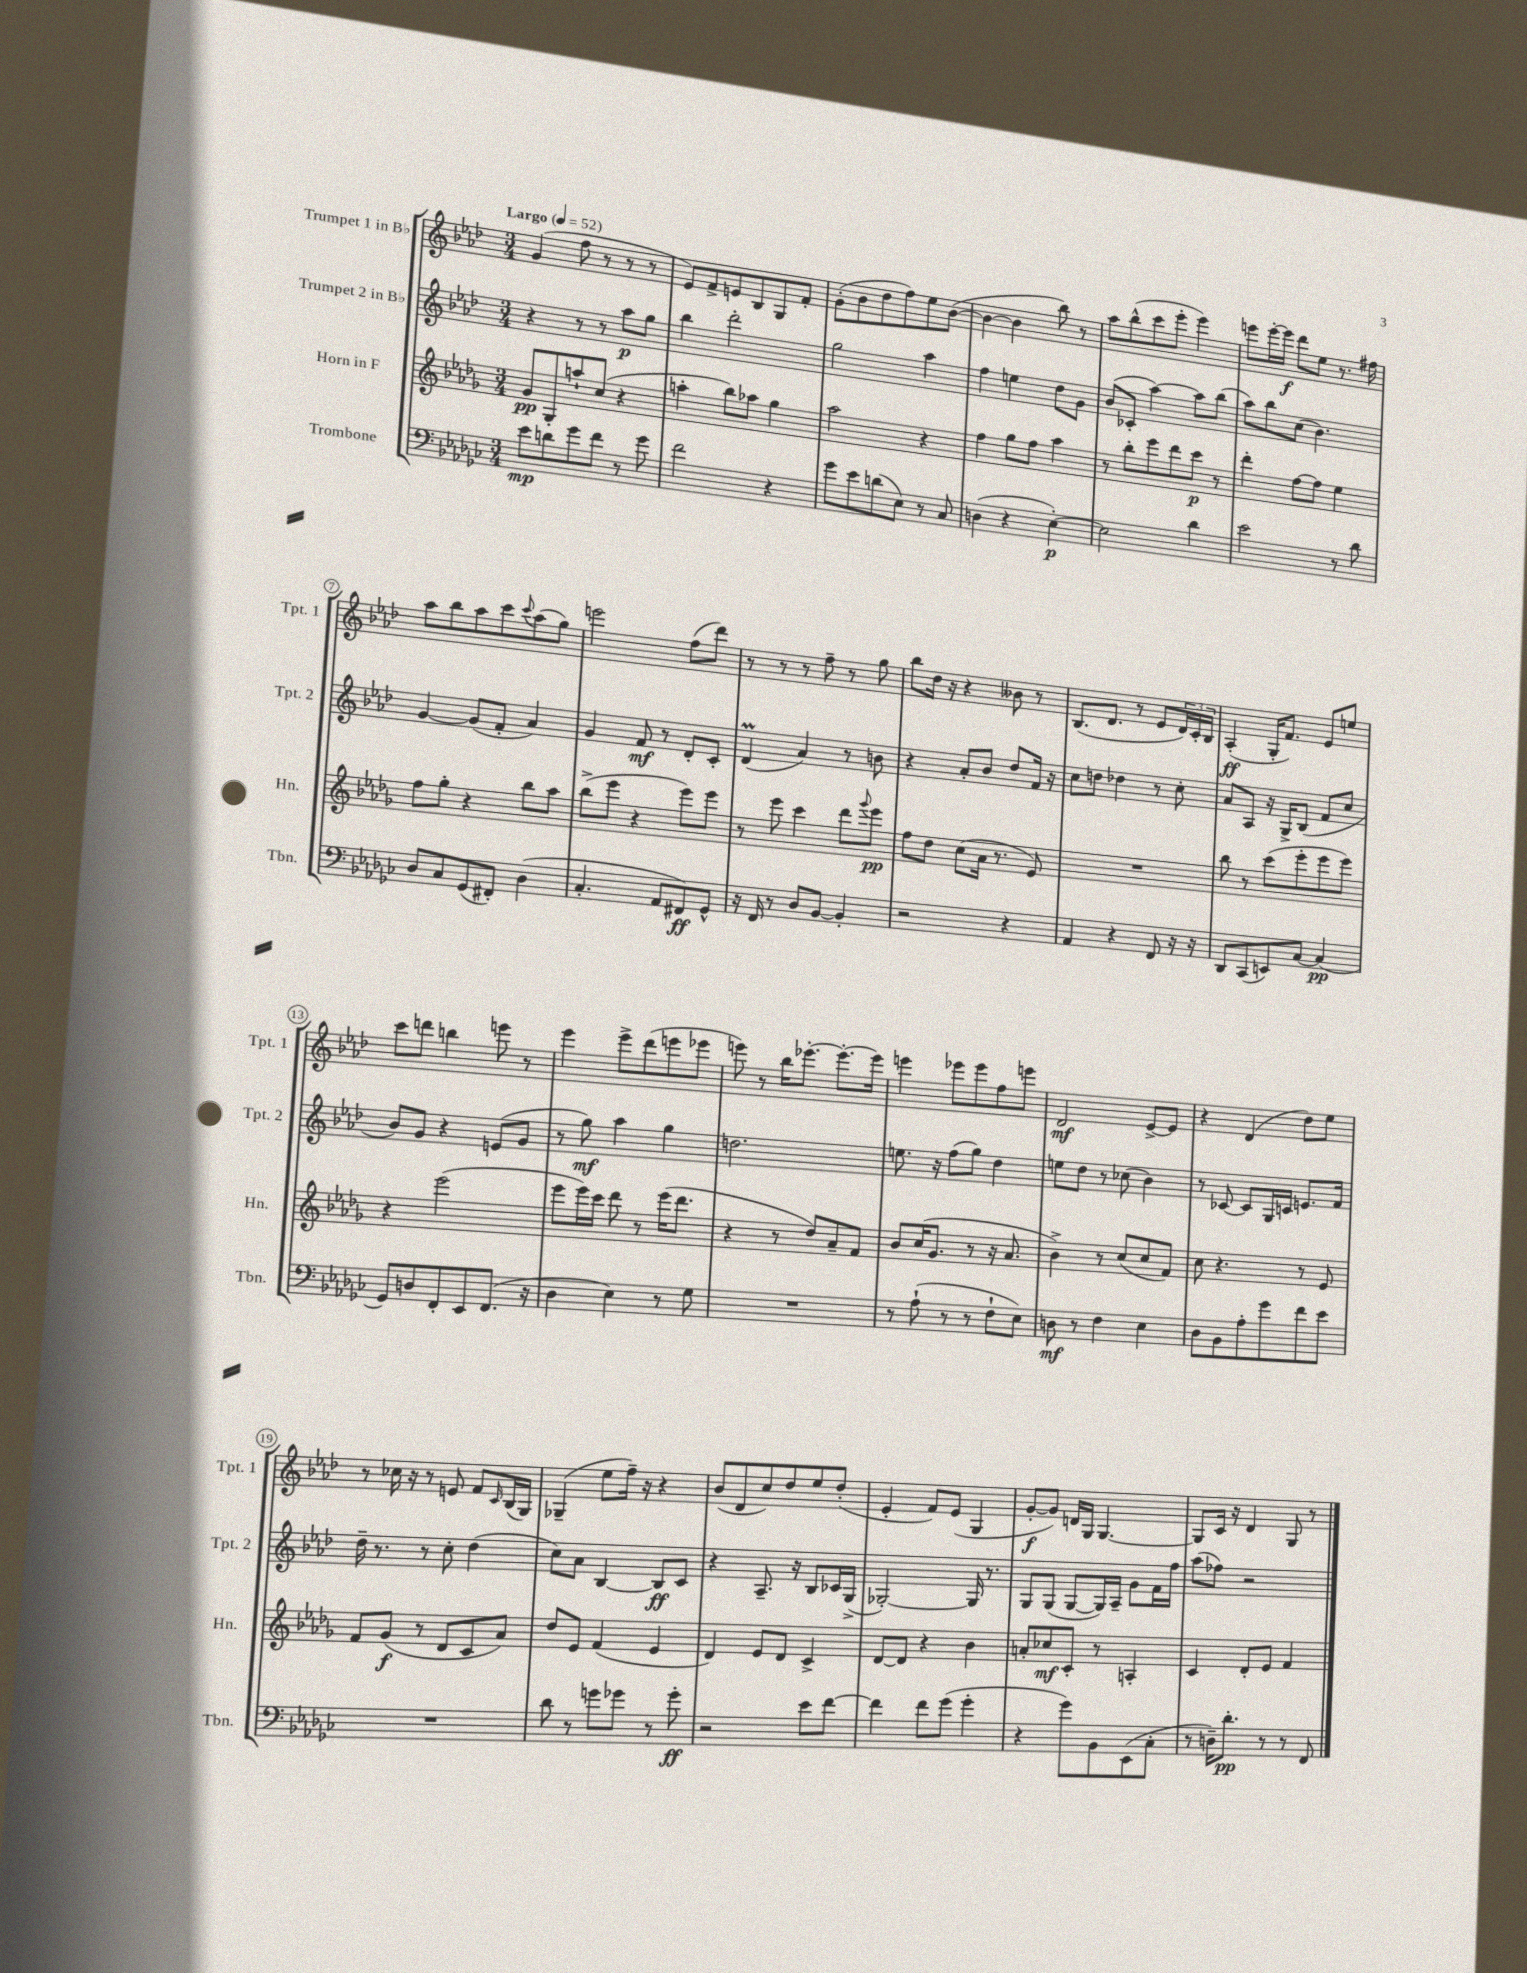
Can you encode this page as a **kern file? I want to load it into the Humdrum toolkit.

**kern	**dynam	**kern	**dynam	**kern	**dynam	**kern	**dynam
*part4	*part4	*part3	*part3	*part2	*part2	*part1	*part1
*staff4	*staff4	*staff3	*staff3	*staff2	*staff2	*staff1	*staff1
*I"Trombone	*	*I"Horn in F	*	*I"Trumpet 2 in B♭	*	*I"Trumpet 1 in B♭	*
*I'Tbn.	*	*I'Hn.	*	*I'Tpt. 2	*	*I'Tpt. 1	*
*clefF4	*	*clefG2	*	*clefG2	*	*clefG2	*
*k[b-e-a-d-g-c-]	*	*k[b-e-a-d-g-]	*	*k[b-e-a-d-]	*	*k[b-e-a-d-]	*
*M3/4	*	*M3/4	*	*M3/4	*	*M3/4	*
*MM52	*	*MM52	*	*MM52	*	*MM52	*
=1	=1	=1	=1	=1	=1	=1	=1
!	!	!	!	!	!	!LO:TX:a:B:t=Largo	!
8e-\L	mp	8g-/L	pp	4r	.	(4g/	.
8dn\	.	8G-'/	.	.	.	.	.
8g-\	.	8aan`/	.	8r	.	8ff\	.
8f\J	.	(8cc/J	.	8r	.	8r	.
8r	.	4r	.	8aa-\L	p	8r	.
8g-\	.	.	.	8gg\J	.	8r	.
=2	=2	=2	=2	=2	=2	=2	=2
2f\	.	4aan'\	.	4bb-\	.	8e-/L)	.
.	.	.	.	.	.	8f^/	.
.	.	8bb-\L)	.	2ddd-'\	.	8en/	.
.	.	8aa-X\J	.	.	.	8B-/	.
4r	.	4gg-\	.	.	.	8G/	.
.	.	.	.	.	.	8f'/J	.
=3	=3	=3	=3	=3	=3	=3	=3
8g-\L	.	2aa-\	.	2gg\	.	(8g'\L	.
8e-\	.	.	.	.	.	8b-\	.
(8dn\	.	.	.	.	.	8dd-\	.
8E-\J)	.	.	.	.	.	8ff\)	.
8r	.	4r	.	4aa-\	.	8ee-\	.
8C-/	.	.	.	.	.	([8b-\J	.
=4	=4	=4	=4	=4	=4	=4	=4
(4Dn\	.	4ff\	.	4ff\	.	4b-\_	.
4r	.	8gg-\L	.	4een\	.	4b-\]	.
.	.	8ff\J	.	.	.	.	.
[4E-'\)	p	4aa-\	.	8dd-\L	.	8bb-\)	.
.	.	.	.	8g\J	.	8r	.
=5	=5	=5	=5	=5	=5	=5	=5
2E-\]	.	8r	.	(8b-/L	.	8aa-\L	.
.	.	8bb-'\L	.	8c-X'/J	.	(8bb-^^\	.
.	.	8eee-\	.	[4aa-\)	.	8ccc\	.
.	.	8ddd-\	.	.	.	8eee-'\J	.
4d-\	.	8ccc\J	p	8aa-\L]	.	4eee-\)	.
.	.	8r	.	(8bb-\J	.	.	.
=6	=6	=6	=6	=6	=6	=6	=6
2e-\	.	4ddd-'\	.	8aa-\L)	.	8eeen\L	.
.	.	.	.	8bb-\	.	[16eee'\L	.
.	.	.	.	.	.	16eee\JJ]	f
.	.	[8ff\L	.	(8cc\J	.	8ddd-\L	.
.	.	8ff\J]	.	4.b-\)	.	8ee-\J	.
8r	.	4ee-\	.	.	.	8.r	.
8d-\	.	.	.	.	.	.	.
.	.	.	.	.	.	16ff#X\	.
!!LO:LB:g=z
=7	=7	=7	=7	=7	=7	=7	=7
8D-/L	.	8ff\L	.	[4g/	.	8aa-\L	.
8C-/	.	8gg-'\J	.	.	.	8bb-\	.
(8GG-/	.	4r	.	(8g/L]	.	8aa-\	.
8FF#X'/J)	.	.	.	8f'/J	.	8ccc\	.
.	.	.	.	.	.	8qqccc/	.
(4D-\	.	8bb-\L	.	4a-/)	.	(8aa-\	.
.	.	8aa-\J	.	.	.	8gg\J)	.
=8	=8	=8	=8	=8	=8	=8	=8
4.C-'/	.	(8bb-^\L	.	4g/	.	2eeen\	.
.	.	8eee-\J	.	.	.	.	.
.	.	4r	.	8f/	mf	.	.
8AA-/L	.	.	.	8r	.	.	.
8FF#X/)	ff	8eee-\L)	.	8d-'/L	.	(8ff\L	.
8GG-^^/J	.	8eee-\J	.	8c'/J	.	8ddd-\J)	.
=9	=9	=9	=9	=9	=9	=9	=9
16r	.	8r	.	(4d-M/	.	8r	.
16FF/	.	.	.	.	.	.	.
8r	.	8eee-\	.	.	.	8r	.
8D-/L	.	4ccc\	.	4a-/)	.	8r	.
[8BB-/J	.	.	.	.	.	8ff~\	.
4BB-'/]	.	8ddd-\L	.	8r	.	8r	.
.	.	8qqggg-/	.	.	.	.	.
.	.	8eee-\J	pp	8bn\	.	8gg\	.
=10	=10	=10	=10	=10	=10	=10	=10
2r	.	8ff\L	.	4r	.	8bb-\L	.
.	.	8dd-\J	.	.	.	16dd-\Jk	.
.	.	.	.	.	.	16r	.
.	.	(8cc\L	.	8a-'/L	.	4r	.
.	.	16a-\Jk	.	8b-/J	.	.	.
.	.	8.r	.	.	.	.	.
4r	.	.	.	8dd-/L	.	8b--X\	.
.	.	8e-/)	.	16f/Jk	.	8r	.
.	.	.	.	16r	.	.	.
=11	=11	=11	=11	=11	=11	=11	=11
4AA-/	.	2.r	.	8cc\L	.	(8.B-/L	.
.	.	.	.	8ddn\J	.	.	.
.	.	.	.	.	.	8.d-/J	.
4r	.	.	.	4dd-X\	.	.	.
.	.	.	.	.	.	8r	.
8FF/	.	.	.	8r	.	8e-/L	.
16r	.	.	.	8cc'\	.	24d-/L)	.
.	.	.	.	.	.	24c'/	.
16r	.	.	.	.	.	.	.
.	.	.	.	.	.	24B-/JJ	.
=12	=12	=12	=12	=12	=12	=12	=12
8DD-/L	.	8bb-\	.	8a-/L	.	(4A-'/	ff
(8CC-/	.	8r	.	8A-/J	.	.	.
8EEn/)	.	(8ccc\L	.	16r	.	16G'/KL	.
.	.	.	.	16G^/KL	.	8.f/J)	.
[8C-/J	.	8eee-'\	.	(8B-/J	.	.	.
(4C-/]	pp	8eee-\	.	8f/L	.	8e-/L	.
.	.	8eee-\J)	.	8cc/J	.	8een/J	.
!!LO:LB:g=z
=13	=13	=13	=13	=13	=13	=13	=13
8GG-/L)	.	4r	.	8b-/L)	.	8ccc\L	.
8Dn/	.	.	.	8g/J	.	8dddn\J	.
8FF'/	.	(2eee-\	.	4r	.	4bbn\	.
8EE-/	.	.	.	.	.	.	.
(8.FF/J	.	.	.	(8en/L	.	8eeen\	.
.	.	.	.	8g/J	.	8r	.
16r	.	.	.	.	.	.	.
=14	=14	=14	=14	=14	=14	=14	=14
4D-\	.	8eee-\L	.	8r	.	4eee-\	.
.	.	16eee-\L)	.	8gg\)	mf	.	.
.	.	16ccc\JJ	.	.	.	.	.
4E-\)	.	8ddd-\	.	4aa-\	.	8eee-^\L	.
.	.	8r	.	.	.	(8ddd-\	.
8r	.	(16eee-\KL	.	4gg\	.	8eeen\	.
.	.	8.ddd-\J	.	.	.	.	.
8G-\	.	.	.	.	.	8eee-X\J	.
=15	=15	=15	=15	=15	=15	=15	=15
2.r	.	4r	.	2.ddn\	.	8eeen\)	.
.	.	.	.	.	.	8r	.
.	.	8r	.	.	.	16bb-\KL	.
.	.	.	.	.	.	[8.eee-X'\J	.
.	.	8dd-/L)	.	.	.	.	.
.	.	8a-~/	.	.	.	8.eee-'\L_	.
.	.	8f/J	.	.	.	.	.
.	.	.	.	.	.	16eee-\Jk]	.
=16	=16	=16	=16	=16	=16	=16	=16
8r	.	8b-/L	.	8.een\	.	4eeen\	.
(8A-`\	.	(16cc/K	.	.	.	.	.
.	.	8.g-/J	.	16r	.	.	.
8r	.	.	.	(8ff\L	.	8eee-X\L	.
8r	.	8r	.	8gg\J)	.	8eee-\	.
8F`\L	.	16r	.	4dd-\	.	8ff\	.
.	.	8.a-/	.	.	.	.	.
8E-\J)	.	.	.	.	.	8eeen\J	.
=17	=17	=17	=17	=17	=17	=17	=17
8Dn\	mf	4b-^\)	.	8een\L	.	2d-/	mf
8r	.	.	.	8dd-\J	.	.	.
4F\	.	8r	.	8r	.	.	.
.	.	(8cc/L	.	(8cc-X\	.	.	.
4E-\	.	8cc/	.	4b-\)	.	[8e-^/L	.
.	.	8f/J)	.	.	.	8e-/J]	.
=18	=18	=18	=18	=18	=18	=18	=18
8D-\L	.	8cc\	.	8r	.	4r	.
8BB-\	.	4.r	.	[8c-X/	.	.	.
8A-'\	.	.	.	8c-/L]	.	(4d-/	.
8g-\	.	.	.	16G/L	.	.	.
.	.	.	.	16cn/JJ	.	.	.
8f\	.	8r	.	8.en/L	.	8dd-\L)	.
8e-\J	.	8e-/	.	.	.	8ee-\J	.
.	.	.	.	16f/Jk	.	.	.
!!LO:LB:g=z
=19	=19	=19	=19	=19	=19	=19	=19
2.r	.	8f/L	.	16dd-~\	.	8r	.
.	.	.	.	8.r	.	.	.
.	.	(8g-/J	f	.	.	16cc-X\	.
.	.	.	.	.	.	16r	.
.	.	8r	.	8r	.	8r	.
.	.	8d-/L	.	8cc'\	.	8en/	.
.	.	8c/	.	(4dd-\	.	8f/L	.
.	.	.	.	.	.	16qqc/	.
.	.	8a-/J)	.	.	.	(16B-/L	.
.	.	.	.	.	.	16G/JJ)	.
=20	=20	=20	=20	=20	=20	=20	=20
8d-\	.	8dd-/L	.	8cc\L)	.	(4G-X~/	.
8r	.	8e-/J	.	8a-\J	.	.	.
8gn\L	.	(4f/	.	[4B-/	.	8ee-\L	.
8g-X\J	.	.	.	.	.	16ff~\Jk)	.
.	.	.	.	.	.	16r	.
8r	.	4e-/	.	8B-/L]	ff	4r	.
8g-'\	ff	.	.	8c/J	.	.	.
=21	=21	=21	=21	=21	=21	=21	=21
2r	.	4d-/)	.	4r	.	(8b-/L	.
.	.	.	.	.	.	8d-/	.
.	.	8e-/L	.	8.A-~/	.	8cc/)	.
.	.	8d-/J	.	.	.	8dd-/	.
.	.	.	.	16r	.	.	.
8e-\L	.	4c^/	.	8B-/L	.	8ee-/	.
[8f\J	.	.	.	16c-X/L	.	(8dd-'/J	.
.	.	.	.	(16G^/JJ	.	.	.
=22	=22	=22	=22	=22	=22	=22	=22
4f\]	.	[8d-/L	.	[2G-X'/)	.	4e-'/	.
.	.	8d-/J]	.	.	.	.	.
8f\L	.	4r	.	.	.	8f/L)	.
(8g-\J	.	.	.	.	.	(8e-/J	.
4g-'\	.	4b-\	.	16G-/]	.	4G/	.
.	.	.	.	8.r	.	.	.
=23	=23	=23	=23	=23	=23	=23	=23
4r	.	8an'/L	.	8G/L	.	[8g'/L	f
.	.	8cc-X/	mf	(8G/J	.	8g/J])	.
8g-\L)	.	8c'/J	.	[8G/L	.	16dn/LL	.
.	.	.	.	.	.	16G/JJ	.
8BB-\	.	8r	.	16G/L])	.	[4.G/	.
.	.	.	.	16A-~/JJ	.	.	.
(8EE-\	.	4An'/	.	8g\L	.	.	.
8C-'\J	.	.	.	16f\L	.	.	.
.	.	.	.	16ff\JJ	.	.	.
=24	=24	=24	=24	=24	=24	=24	=24
8r	.	4c/	.	(8aa-\L	.	8G/L]	.
16Dn~\KL)	.	.	.	8ff-X\J)	.	16c/Jk	.
8.d-'\J	pp	.	.	.	.	16r	.
.	.	8d-'/L	.	2r	.	4d-/	.
8r	.	8e-/J	.	.	.	.	.
8r	.	4f/	.	.	.	8G/	.
8FF/	.	.	.	.	.	8r	.
==	==	==	==	==	==	==	==
*-	*-	*-	*-	*-	*-	*-	*-
